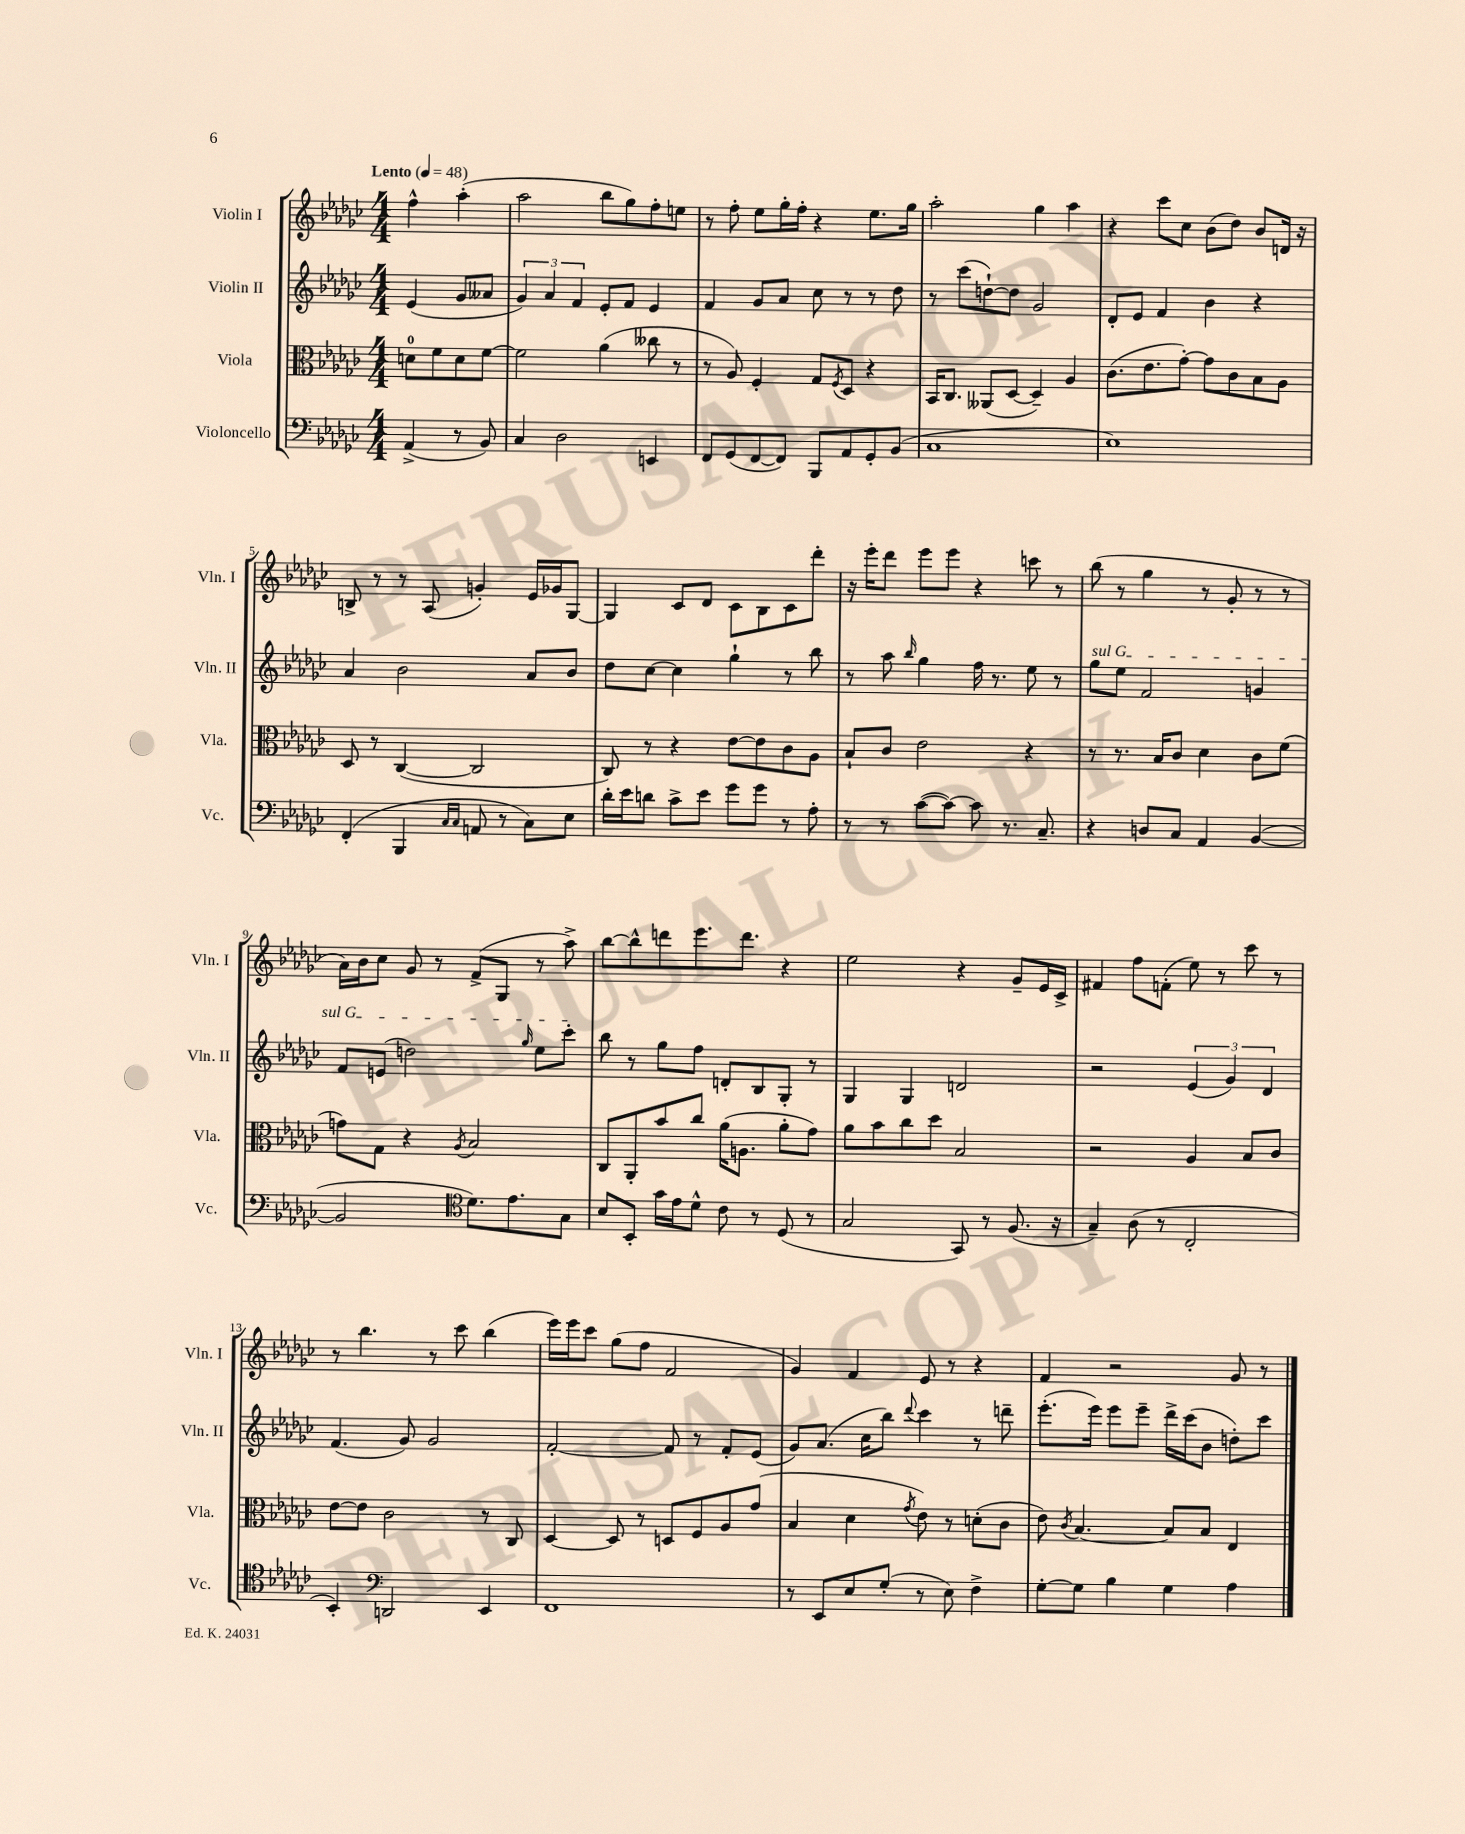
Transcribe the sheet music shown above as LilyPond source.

<<
\new StaffGroup <<
\new Staff = "s0" \with { instrumentName = "Violin I" shortInstrumentName = "Vln. I" } {
    \clef treble \key ges \major \numericTimeSignature \time 4/4 \partial 2 \tempo "Lento" 4 = 48
    f''4-^ aes''4-.( |
    aes''2 bes''8 ges''8) f''8-. e''8 |
    r8 f''8-. ees''8 ges''16-. f''16-. r4 ees''8. ges''16 |
    aes''2-. ges''4 aes''4 |
    r4 ces'''8 ces''8 bes'8( des''8) bes'8 d'16 r16 |
    b8-> r8 r8 aes8( g'4-.) ees'16 ges'16 ges8~ |
    ges4 ces'8 des'8 ces'8 bes8 ces'8 des'''8-. |
    r16 ees'''16-. des'''8 ees'''8 ees'''8 r4 c'''8 r8 |
    bes''8( r8 ges''4 r8 ges'8-. r8 r8 |
    aes'16) bes'16 ces''8 ges'8 r8 f'8->( ges8 r8 aes''8->) |
    bes''8~ bes''8-^ d'''8 ees'''8. d'''8. r4 |
    ees''2 r4 ges'8-- ees'16 ces'16-> |
    fis'4 f''8 f'8-.( ees''8) r8 ces'''8 r8 |
    r8 bes''4. r8 ces'''8 bes''4( |
    ees'''16) ees'''16 ces'''8 ges''8( f''8 f'2 |
    ges'4) f'4 ees'8 r8 r4 |
    f'4 r2 ges'8 r8 \bar "|." |
}
\new Staff = "s1" \with { instrumentName = "Violin II" shortInstrumentName = "Vln. II" } {
    \clef treble \key ges \major \numericTimeSignature \time 4/4 \partial 2
    ees'4( ges'8 aeses'8 |
    \tuplet 3/2 { ges'4) aes'4 f'4 } ees'8-. f'8 ees'4 |
    f'4 ges'8 aes'8 ces''8 r8 r8 des''8 |
    r8 ces'''8( d''8~-!) d''8 ges'2 |
    des'8-. ees'8 f'4 bes'4 r4 |
    aes'4 bes'2 aes'8 bes'8 |
    des''8 ces''8~ ces''4 ges''4-! r8 bes''8 |
    r8 aes''8 \grace { bes''16 } ges''4 f''16 r8. ees''8 r8 |
    \once \override TextSpanner.bound-details.left.text = \markup { \italic "sul G" } ges''8\startTextSpan ees''8 f'2 g'4 |
    f'8 e'8( d''2) \grace { ges''16 } ees''8 ces'''8-.\stopTextSpan |
    bes''8 r8 ges''8 f''8 d'8-. bes8 ges8-. r8 |
    ges4 ges4 d'2 |
    r2 \tuplet 3/2 { ees'4( ges'4) des'4 } |
    f'4.( ges'8) ges'2 |
    f'2~-. f'8 r8 f'8-. ees'8( |
    ges'8) aes'8.( ces''16 bes''8) \appoggiatura { des'''8 } ces'''4 r8 d'''8-- |
    ees'''8.-.( ees'''16) ees'''8 ees'''8-- des'''16-> ces'''16( bes'8 d''8-.) ces'''8 \bar "|." |
}
\new Staff = "s2" \with { instrumentName = "Viola" shortInstrumentName = "Vla." } {
    \clef alto \key ges \major \numericTimeSignature \time 4/4 \partial 2
    d'8-0 f'8 d'8 f'8~ |
    f'2 aes'4( ceses''8 r8 |
    r8 aes8) f4-. ges8 \acciaccatura { f8 } des8 r4 |
    bes,16 ces8. aeses,8( des8~ des4--) aes4 |
    ces'8.( ees'8. ges'8~-.) ges'8 ces'8 bes8 aes8 |
    des8 r8 ces4~( ces2 |
    ces8) r8 r4 ees'8~ ees'8 ces'8 aes8 |
    bes8-! ces'8 ees'2 r4 |
    r8 r8. bes16 ces'8 des'4 ces'8 f'8( |
    g'8) ges8 r4 \acciaccatura { aes8 } bes2 |
    ces8 aes,8-. bes'8 ces''8 aes'16( a8. aes'8-. ges'8) |
    aes'8 bes'8 ces''8 des''8 bes2 |
    r2 aes4 bes8 ces'8 |
    ees'8~ ees'8 ces'2 r8 ces8 |
    des4~ des8 r8 d8 f8 aes8 ges'8( |
    bes4 des'4 \acciaccatura { ges'8 } ees'8) r8 d'8-.( ces'8 |
    ees'8) \acciaccatura { ces'8 } bes4.~ bes8 bes8 ees4 \bar "|." |
}
\new Staff = "s3" \with { instrumentName = "Violoncello" shortInstrumentName = "Vc." } {
    \clef bass \key ges \major \numericTimeSignature \time 4/4 \partial 2
    aes,4->( r8 bes,8) |
    ces4 des2 e,4 |
    f,8 ges,8( f,8~ f,8) bes,,8 aes,8 ges,8-. bes,8( |
    ces1 |
    ees1) |
    f,4-.( bes,,4 \grace { ces16 ces16 } a,8 r8 ces8) ees8 |
    des'16-. ees'16 d'8 ces'8-> ees'8 ges'8 ges'8 r8 aes8-. |
    r8 r8 ces'8~( ces'8~) ces'8 r8. ces8.-- |
    r4 d8 ces8 aes,4 bes,4~( |
    bes,2 \clef tenor des'8.) ees'8. ges8 |
    bes8 bes,8-. ges'16 ees'16 des'8-^ ces'8 r8 des8( r8 |
    ges2 ges,8) r8 f8.( r16 |
    ges4--) aes8( r8 ces2-. |
    bes,4-.) \clef bass d,2 ees,4 |
    f,1 |
    r8 ees,8 ees8 ges8-.( r8 ees8) f4-> |
    ges8~-. ges8 bes4 ges4 aes4 \bar "|." |
}
>>
>>
